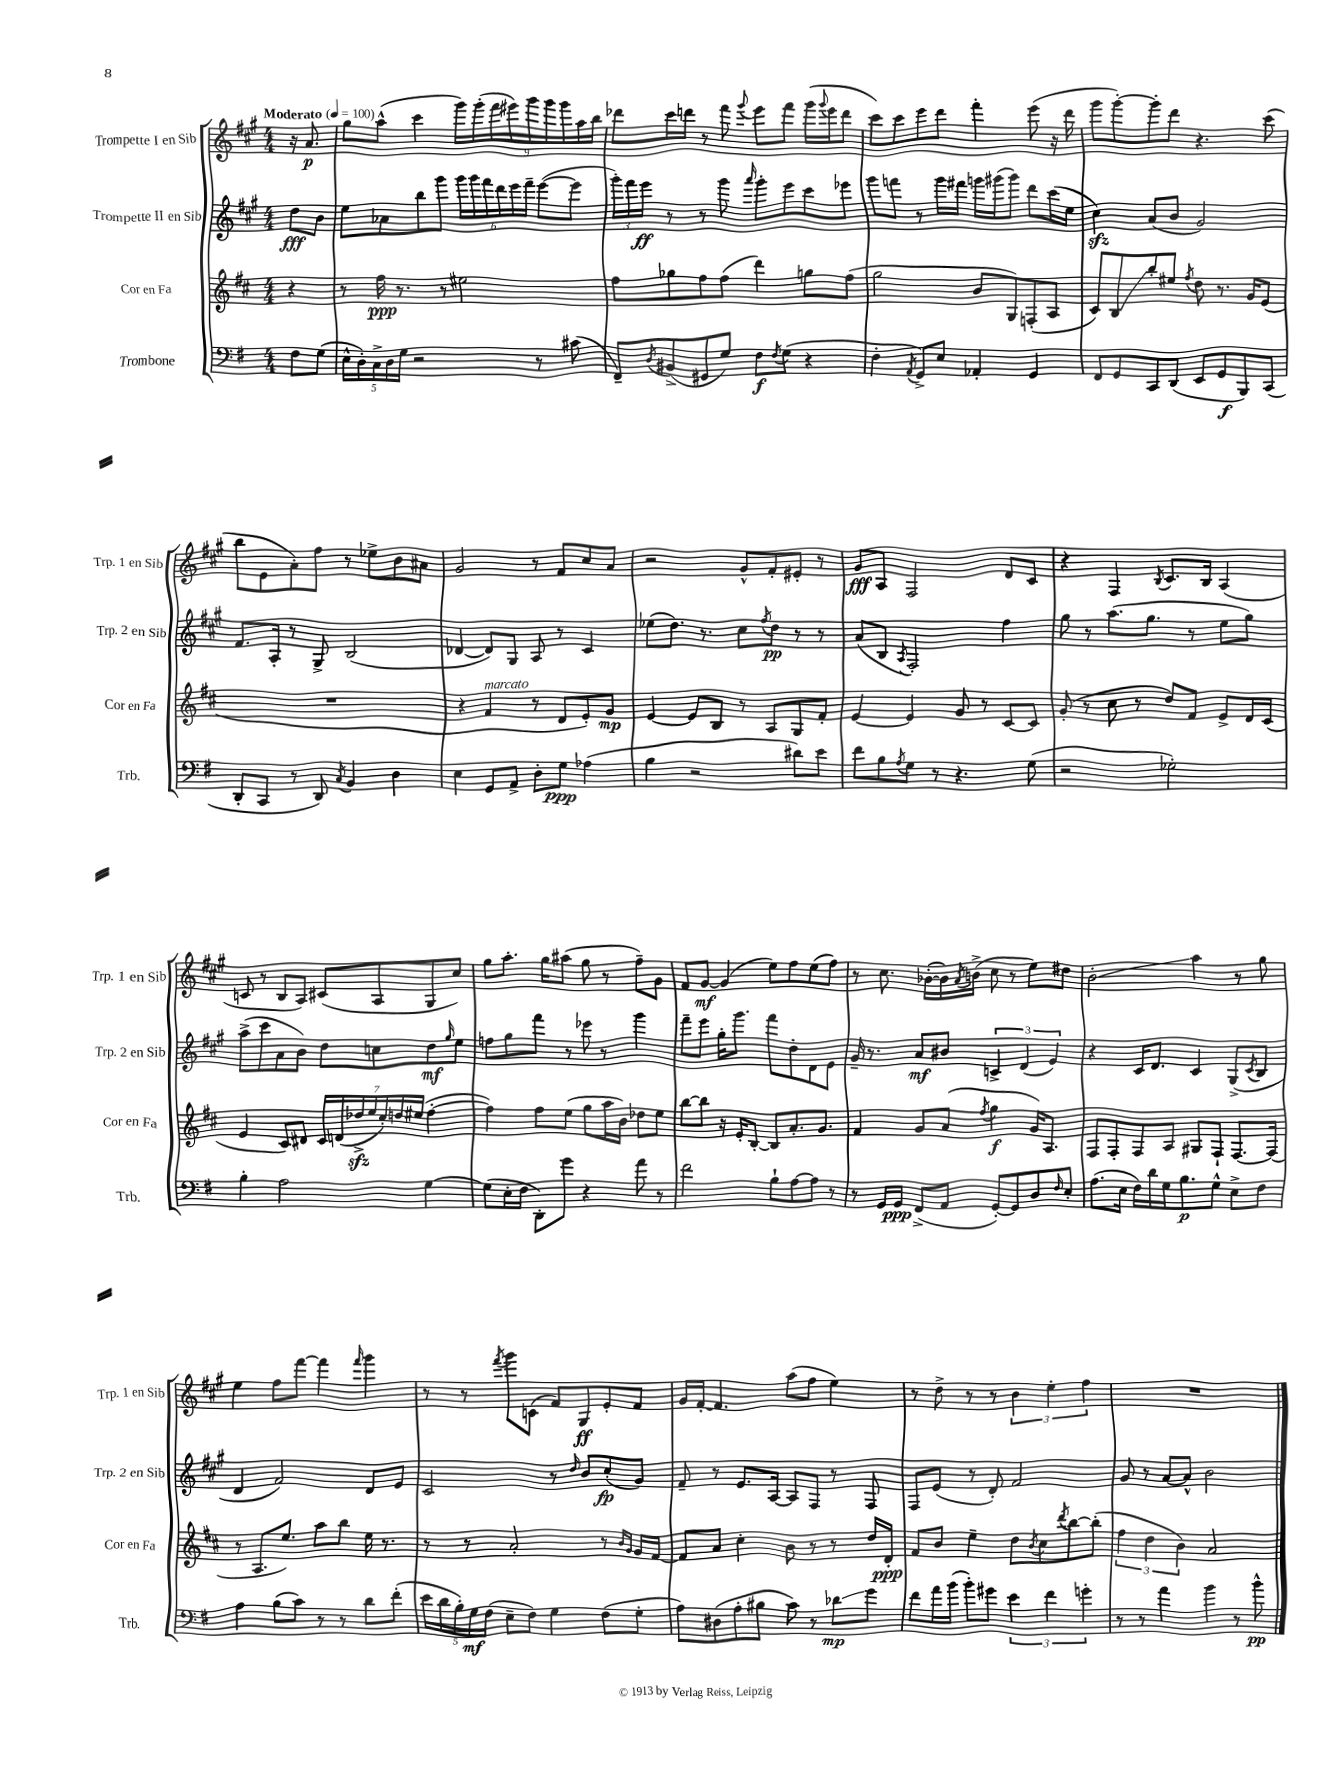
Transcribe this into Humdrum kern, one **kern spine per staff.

**kern	**kern	**kern	**kern
*staff4	*staff3	*staff2	*staff1
*clefF4	*clefG2	*clefG2	*clefG2
*k[f#]	*k[f#c#]	*k[f#c#g#]	*k[f#c#g#]
*M4/4	*M4/4	*M4/4	*M4/4
*MM100	*MM100	*MM100	*MM100
8F#\L	4r	8dd\L	16r
.	.	.	8.a/
(8G\J	.	8b\J	.
=	=	=	=
20E^^\LL	8r	8ee\L	8gg#\L
20D'\)	.	.	.
20C^\	.	.	.
.	16ff#\	8a-\	(8aa^^\J
20D\	.	.	.
.	8.r	.	.
20G\JJ	.	.	.
2r	.	8bb\	4ccc#\
.	8r	8ggg#\J	.
.	2ee#\	24ggg#\LL	18ggg#\LL)
.	.	24ggg#\	.
.	.	.	(18ggg#'\
.	.	24fff#\	.
.	.	.	18fff#\
.	.	24ddd\	.
.	.	24eee\	18eee#\)
.	.	24fff#~\JJ	.
.	.	.	18ggg#\
8r	.	([8eee\L	.
.	.	.	18ggg#\
.	.	.	18ggg#\
(8c#\	.	8eee\]J	.
.	.	.	18aa\
.	.	.	18bb\JJ
=	=	=	=
8FF#~/L)	8ff#\L	24ggg#'\LL)	8ddd-\L
.	.	24fff#\	.
.	.	24eee\JJ	.
8qD/	.	.	.
(8BB#^/	8gg-\	8r	16ccc#\L
.	.	.	16ddd\JJ
8GG#/	8ff#\	8r	8r
8G/J)	(8ff#\J	8ggg#\	8fff#\
.	.	16qqaaa/	8qqggg#/
8F#\L	4ddd\)	8ggg#'\L	8eee\L
8qF#/	.	.	.
(8G\J	.	8eee\	8fff#\J
4r	8gg\L	8ccc#\	(16ggg#\LL
.	.	.	8qqggg#/
.	.	.	16eee\J
.	(8ff#\J	8eee-\J	8ddd\J
=	=	=	=
4F#'\	2gg\	8ggg#\L	8ccc#\L)
.	.	8fff\J	8ccc#\
8qAA/	.	.	.
8GG^/L)	.	8r	8eee\
8E/J	.	16ggg#\LL	8ddd\J
.	.	16fff#\JJ	.
4AA-'/	8b/L	16ggg\LL	4fff#'\
.	.	(16ggg#\J	.
.	8G/)	8ggg#\J)	.
4GG/	(8F'/	8ddd\L	(8eee\
.	8A/J	(16ccc#\L	16r
.	.	16ee\JJ	16ddd\
=	=	=	=
8FF#/L	8c#/L)	4cc#\)	8ggg#\L
8GG/	8B/	.	[8ggg#'\)
8CC/	8bb'/	(8a/L	8ggg#'\]
(8DD/J	8ee#/J	8b/J	8ddd\J
.	8qff#/	.	.
8EE/L	8dd\	2g#/)	4.r
8GG/	8.r	.	.
8BBB/)	.	.	.
.	16g/LK	.	.
(8CC/J	(8e/J	.	(8ccc#\
=	=	=	=
8DD'/L	1r	8.f#/L	8bb\L
8CC/J	.	.	8e\
.	.	16A'/Jk	.
8r	.	8r	8a'\)
8DD/)	.	8G#^/	8ff#\J
8qC/	.	.	.
4BB/	.	(2B/	8r
.	.	.	8ee-^\L
4D\	.	.	8b\
.	.	.	8a#\J
=	=	=	=
4E\	4r	[4d-/	2g#/
8GG/L	4f#/	8d-/]L)	.
8AA^/J	.	8G#/J	.
8D'\L	8r	8A/	8r
8G\J	8d/L	8r	8f#/L
(4A-\	8e'/)	4c#/	8cc#/
.	8g/J	.	8a/J
=	=	=	=
4B\	[4e/	(8ee-\L	2r
.	.	8.dd\J)	.
2r	8e/]L	.	.
.	.	8.r	.
.	8B/J	.	.
.	8r	8cc#\L	8g#^^/L
.	.	8qff#/	.
.	8A/L	8dd\J	8f#'/
8d#\L)	8G/	8r	8e#'/J
8e\J	8f#'/J	8r	8r
=	=	=	=
8f#\L	[4e/	(8a/L	8g#/L
8B\	.	8B/J	8A/J
8qA/	.	8qA/	.
8G\J	4e/]	2F#'/)	2F#/
8r	.	.	.
4.r	8g/	.	.
.	8r	.	.
.	[8c#/L	4ff#\	8d/L
(8G\	8c#/]J	.	8c#/J
=	=	=	=
2r	(8g'/	8gg#\	4r
.	8r	8r	.
.	8cc#\	(8.aa\L	4F#/
.	8r	.	.
.	.	8.gg#\J	.
.	.	.	8qB/
2G-'\)	8dd/L)	.	8.c#/L
.	8f#/J	8r	.
.	.	.	16B/Jk
.	8e^/L	8ee\L	(4A/
.	16d/L	8gg#\J)	.
.	(16c#/JJ	.	.
=	=	=	=
4B'\	4e/	(8aa^\L	8c/
.	.	8ccc#\	8r
2A\	8c#/L)	8a\	8B/L
.	8d#/J	8b\J)	8A/J)
.	28c#/LL	8dd\L	(8c#/L
.	(28d/	.	.
.	28dd-^/	.	.
.	28ee/	.	.
.	.	8cc\	8A/
.	28cc#'/)	.	.
.	28dd/	.	.
.	(28ee#/JJ	.	.
[4G\	[4ff#'\	8dd\	8G#/
.	.	16qqgg#/	.
.	.	8ee\J	8cc#/J)
=	=	=	=
(8G\]L	4ff#\])	8ff\L	8gg#\L
16E'\L	.	8gg#\	8.aa'\J
16F#\JJ	.	.	.
8DD'\L)	8ff#\L	8fff#\J	.
.	.	.	16gg#\LK
8g\J	(8ee\J	8r	(8aa#\J
4r	8gg\L	8eee-\	8gg#\
.	16aa\L	8r	8r
.	16b\JJ)	.	.
8a\	8dd-\L	4ggg#\	8ff#~\L)
8r	8ee\J	.	8g#\J
=	=	=	=
2f#\	[8bb\L	8fff#~\L	8f#/L
.	8bb\]J	8eee\J	[8g#/J
.	16r	16gg#'\LK	(4g#/]
.	16e'/LK	8.ggg#\J	.
.	[8B'/J	.	.
8B`\L	8B/]L	8fff#\L	8ee\L)
[8A\	8.a'/	8dd'\	8ff#\
8A\]J	.	8d\	(8ee\
.	8.g/J	.	.
8r	.	8e\J	8ff#\J)
=	=	=	=
8r	4f#/	16g#~/	8r
.	.	8.r	.
16GG/LL	.	.	8.cc#\
16GG/JJ	.	.	.
(8FF#^/L	8g/L	8a/L	.
.	.	.	([16b-'\LL
8AA/J	(8a/J	8b#/J	16b-\])
.	.	.	8qa/
.	.	.	(16b^\JJ
.	8qff#/	.	.
[8GG'/L)	4gg\	6c^/	8cc#\
8GG/]	.	.	8r
.	.	(6d/	.
8D/	16g/LK)	.	8ee\L)
.	8.A/J	.	.
.	.	6e/)	.
16qqF#/	.	.	.
8E'/J	.	.	8dd#\J
=	=	=	=
(8.A\L	8F#/L	4r	2b'\
.	8F#'/	.	.
16E\Jk	.	.	.
16F#\LL)	8F#/	16c#/LK	.
16d\	.	8.d/J	.
16G\J	8A/J	.	.
8.B\	.	.	.
.	8G#/L	4c#/	4aa\
8G^^\J	8F#`/J	.	.
8E^\L	[8.F#/L	(8G#^/L	8r
.	.	8qc#/	.
8F#\J	.	8B/J	8gg#\
.	(16F#/]Jk	.	.
=	=	=	=
4A\	8r	4d/	4ee\
.	8.A/L	.	.
(8B\L	.	2f#/)	8ff#\L
.	8.ee/J)	.	.
8c\J)	.	.	[8fff#\J
8r	8aa\L	.	4fff#\]
8r	8bb\J	.	.
.	.	.	16qqfff#/
8d\L	16ee\	8d/L	4ggg#\
.	8.r	.	.
(8f#'\J	.	8e/J	.
=	=	=	=
20e\LL	8r	2c#/	8r
20d\	.	.	.
20B'\)	.	.	.
.	8r	.	8r
20G\	.	.	.
(20F#\JJ	.	.	.
.	.	.	8qfff#/
8E~\L	2a'/	.	8ggg#\L
8F#\J)	.	.	(8c\J
4G\	.	8r	8f#/L)
.	.	16qqdd/	.
.	.	8b/L	8G#/
(8F#\L	8r	(8cc#'/	8e'/
.	16qqb/LL	.	.
.	16qqg/JJ	.	.
8G'\J	16g/LL	8g#/J)	8f#/J
.	[16f#/JJ	.	.
=	=	=	=
8A\L)	8f#/]L	8f#~/	16g#/LL
.	.	.	[16f#'/JJ
(8D#\	8a/J	8r	4.f#/]
8A'\	4cc#'\	8.e/L	.
8B#\J	.	.	.
.	.	[16A/Jk	.
8c\)	8b\	8A/]L	(8aa\L
8r	8r	8F#/J	8ff#\J
8d-\L	8r	8r	4ee\)
8g\J	16dd/LL	8F#/	.
.	16d'/JJ	.	.
=	=	=	=
8f#\L	8f#/L	8F#/L	8r
16a\L	8b/J	(8e/J	8dd^\
(16b\JJ	.	.	.
8b'\L)	4ee~\	8r	8r
8g#\J	.	8d'/)	8r
6e\	8dd\L	2f#/	6b\
.	8qb/	.	.
.	8cc#\	.	.
6f#\	.	.	6ee'\
.	8qddd/	.	.
.	[8bb\	.	.
6g'\	.	.	6ff#\
.	(8bb'\]J	.	.
=	=	=	=
8r	6ff#\	8g#/	1r
8r	.	8r	.
.	6dd\	.	.
4a\	.	[8a/L	.
.	6b\)	.	.
.	.	8a^^/]J	.
4b\	2a/	2b\	.
8r	.	.	.
8b^^\	.	.	.
==	==	==	==
*-	*-	*-	*-
